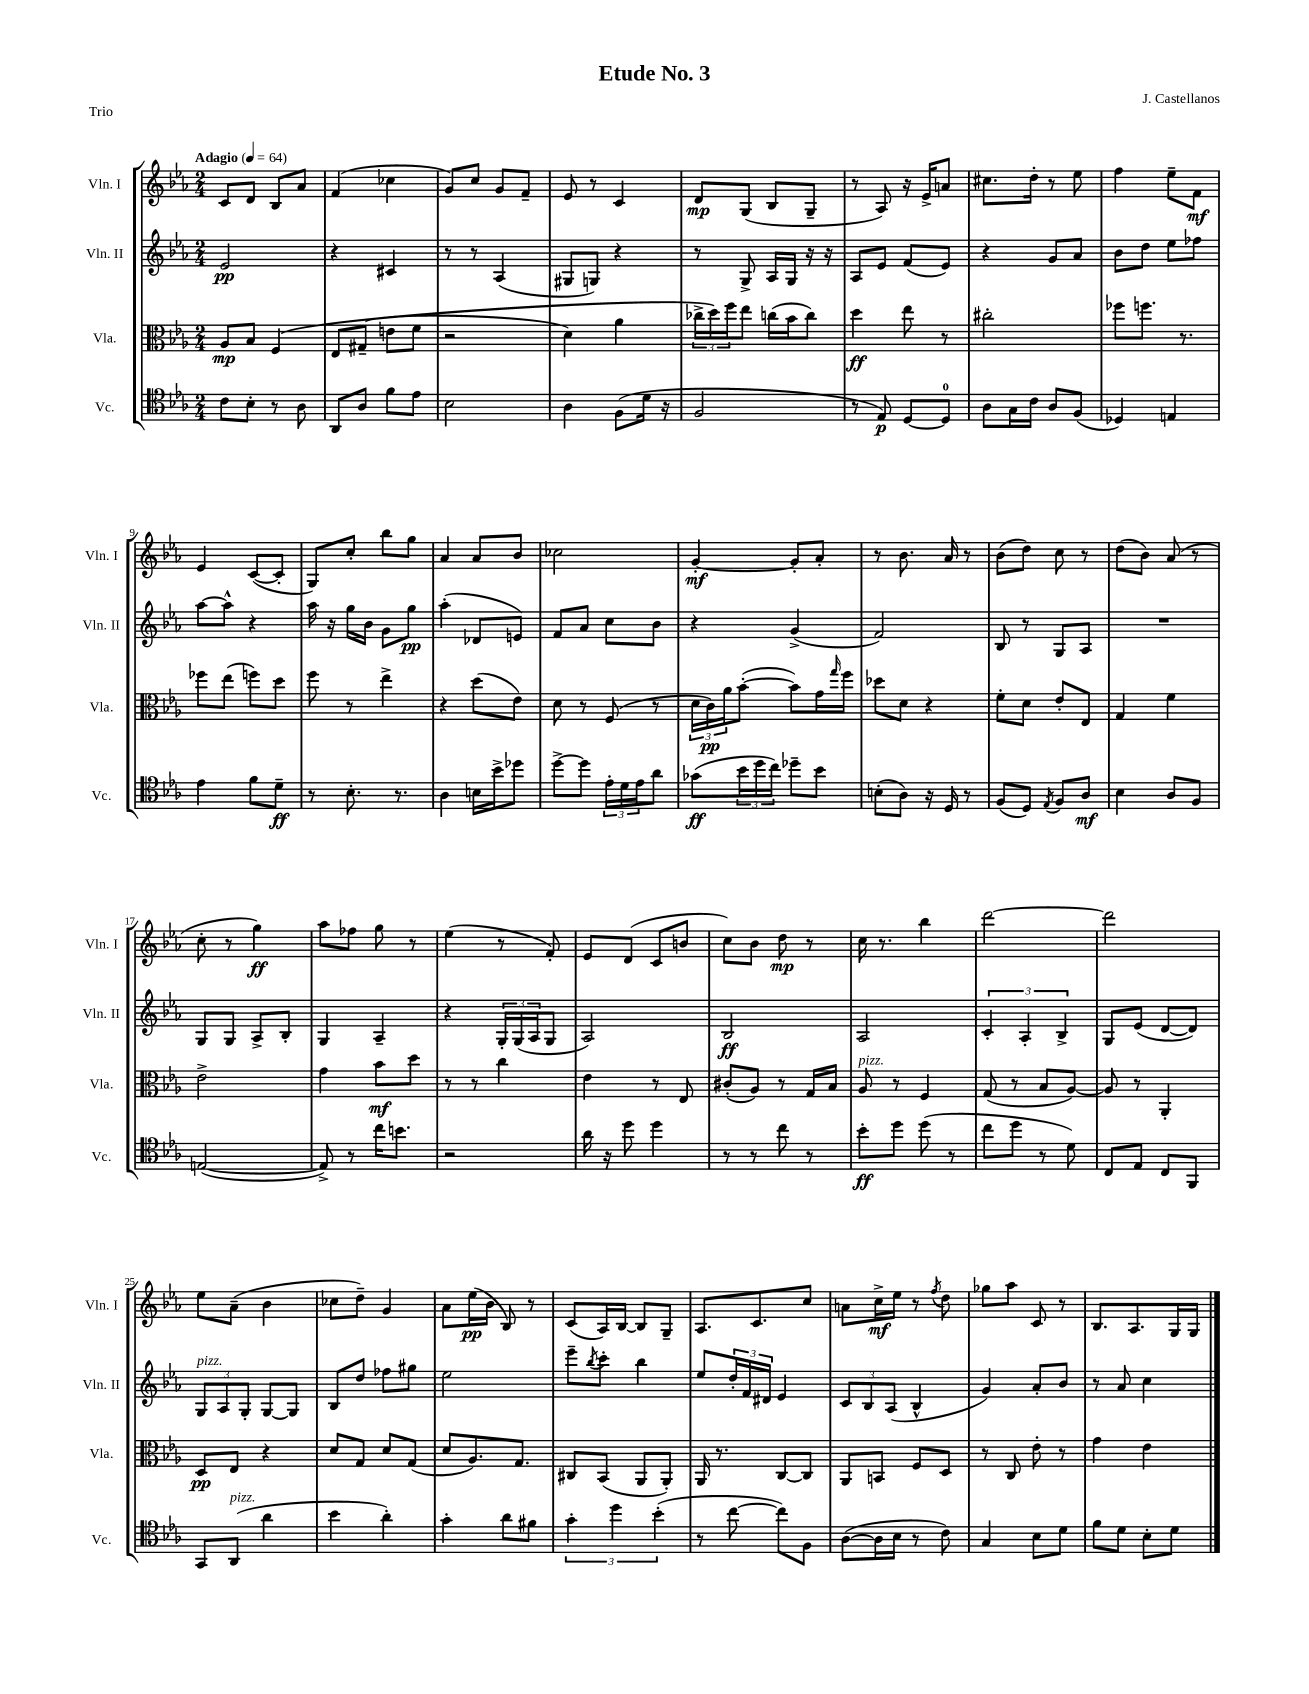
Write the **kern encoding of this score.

**kern	**kern	**kern	**kern
*staff4	*staff3	*staff2	*staff1
*clefC4	*clefC3	*clefG2	*clefG2
*k[b-e-a-]	*k[b-e-a-]	*k[b-e-a-]	*k[b-e-a-]
*M2/4	*M2/4	*M2/4	*M2/4
*MM64	*MM64	*MM64	*MM64
8c	8A-	2e-	8c
8B-'	8B-	.	8d
8r	&(4F	.	8B-
8A-	.	.	8a-
=	=	=	=
8AA-	8E-	4r	(4f
8A-	(8G#~	.	.
8f	8e	4c#	4cc-
8e-	8f	.	.
=	=	=	=
2B-	2r	8r	8g)
.	.	8r	8cc
.	.	(4A-	8g
.	.	.	8f~
=	=	=	=
4A-	4d)	8G#	8e-
.	.	8G)	8r
(8F	4a-	4r	4c
16d	.	.	.
16r	.	.	.
=	=	=	=
2F	24cc-^	8r	8d
.	24dd&)	.	.
.	24ff	.	.
.	8ee-	8G^	(8G
.	(16cc	16A-	8B-
.	16b-	16G	.
.	8cc)	16r	8G~
.	.	16r	.
=	=	=	=
8r	4dd	8A-	8r
8E-)	.	8e-	8A-)
[8D	8ee-	(8f	16r
.	.	.	16e-^
8D]	8r	8e-)	8a
=	=	=	=
8A-	2cc#'	4r	8.cc#
16G	.	.	.
16c	.	.	16dd'
8A-	.	8g	8r
(8F	.	8a-	8ee-
=	=	=	=
4D-)	8ff-	8b-	4ff
.	8.ff	8dd	.
4E	.	8ee-	8ee-~
.	8.r	.	.
.	.	8ff-	8f
=	=	=	=
4e-	8ff-	[8aa-	4e-
.	(8ee-	8aa-^^]	.
8f	8ff)	4r	([8c
8d~	8dd	.	8c']
=	=	=	=
8r	8ff	16aa-	8G)
.	.	16r	.
8.B-'	8r	16gg	8cc'
.	.	16b-	.
.	4ee-^	8g	8bb-
8.r	.	.	.
.	.	8gg	8gg
=	=	=	=
4A-	4r	(4aa-'	4a-
16B	(8dd	8d-	8a-
16b-^	.	.	.
8dd-	8e-)	8e)	8b-
=	=	=	=
[8dd^	8d	8f	2cc-
8dd]	8r	8a-	.
24e-'	(8F	8cc	.
24d	.	.	.
24e-	.	.	.
8a-	8r	8b-	.
=	=	=	=
(8g-	24d	4r	[4g'
.	24c)	.	.
.	24a-	.	.
24b-	([8b-'	.	.
24dd	.	.	.
24cc)	.	.	.
8dd-~	8b-])	(4g^	8g']
8b-	16g	.	8a-'
.	16qqgg	.	.
.	16ff	.	.
=	=	=	=
(8B'	8dd-	2f)	8r
8A-)	8d	.	8.b-
16r	4r	.	.
16D	.	.	16a-
8r	.	.	8r
=	=	=	=
(8F	8f'	8B-	(8b-
8D)	8d	8r	8dd)
8qE-	.	.	.
8F	8e-'	8G	8cc
8A-	8E-	8A-	8r
=	=	=	=
4B-	4G	2r	(8dd
.	.	.	8b-)
8A-	4f	.	(8a-
8F	.	.	8r
=	=	=	=
([2E	2e-^	8G	8cc'
.	.	8G	8r
.	.	8A-^	4gg)
.	.	8B-'	.
=	=	=	=
8E^])	4g	4G	8aa-
8r	.	.	8ff-
16cc	8b-	4A-~	8gg
8.b	.	.	.
.	8dd	.	8r
=	=	=	=
2r	8r	4r	(4ee-
.	8r	.	.
.	4cc	24G'	8r
.	.	(24G	.
.	.	24A-	.
.	.	8G	8f')
=	=	=	=
16a-	4e-	2A-)	8e-
16r	.	.	.
8dd	.	.	(8d
4dd	8r	.	8c
.	8E-	.	8b
=	=	=	=
8r	(8c#'	2B-	8cc)
8r	8A-)	.	8b-
8cc	8r	.	8dd
8r	16G	.	8r
.	16B-	.	.
=	=	=	=
8b-'	8A-	2A-	16cc
.	.	.	8.r
8dd	8r	.	.
(8dd	4F	.	4bb-
8r	.	.	.
=	=	=	=
8cc	(8G	6c'	[2ddd
8dd	8r	.	.
.	.	6A-'	.
8r	8B-	.	.
.	.	6B-^	.
8d)	[8A-)	.	.
=	=	=	=
8C	8A-]	8G	2ddd]
8E-	8r	(8e-	.
8C	4AA-'	[8d	.
8FF	.	8d])	.
=	=	=	=
8GG	8D	12G	8ee-
.	.	12A-	.
(8AA-	8E-	.	(8a-~
.	.	12G'	.
4a-	4r	[8G	4b-
.	.	8G]	.
=	=	=	=
4b-	8d	8B-	8cc-
.	8G	8dd	8dd~)
4a-')	8d	8ff-	4g
.	(8G	8gg#	.
=	=	=	=
4g'	8d	2ee-	8a-
.	8.A-)	.	(16ee-
.	.	.	16b-
8a-	.	.	8B-)
.	8.G	.	.
8f#	.	.	8r
=	=	=	=
6g'	8C#	8eee-~	(8c
.	.	8qbb-	.
.	(8BB-	8ccc'	16A-)
6dd	.	.	.
.	.	.	[16B-
.	8AA-	4bb-	8B-]
(6b-'	.	.	.
.	8AA-')	.	8G~
=	=	=	=
8r	16AA-	8ee-	8.A-
.	8.r	.	.
[8cc	.	24dd'	.
.	.	24f	.
.	.	.	8.c
.	.	24d#	.
8cc])	[8C	4e-	.
8F	8C]	.	8cc
=	=	=	=
([8A-	8AA-	12c	8a
.	.	12B-	.
16A-]	8BB	.	16cc^
.	.	(12A-	.
16B-	.	.	16ee-
8r	8F	4B-^^	8r
.	.	.	8qff
8c)	8D	.	8dd
=	=	=	=
4G	8r	4g)	8gg-
.	8C	.	8aa-
8B-	8e-'	8a-'	8c
8d	8r	8b-	8r
=	=	=	=
8f	4g	8r	8.B-
8d	.	8a-	.
.	.	.	8.A-
8B-'	4e-	4cc	.
8d	.	.	16G
.	.	.	16G
==	==	==	==
*-	*-	*-	*-
